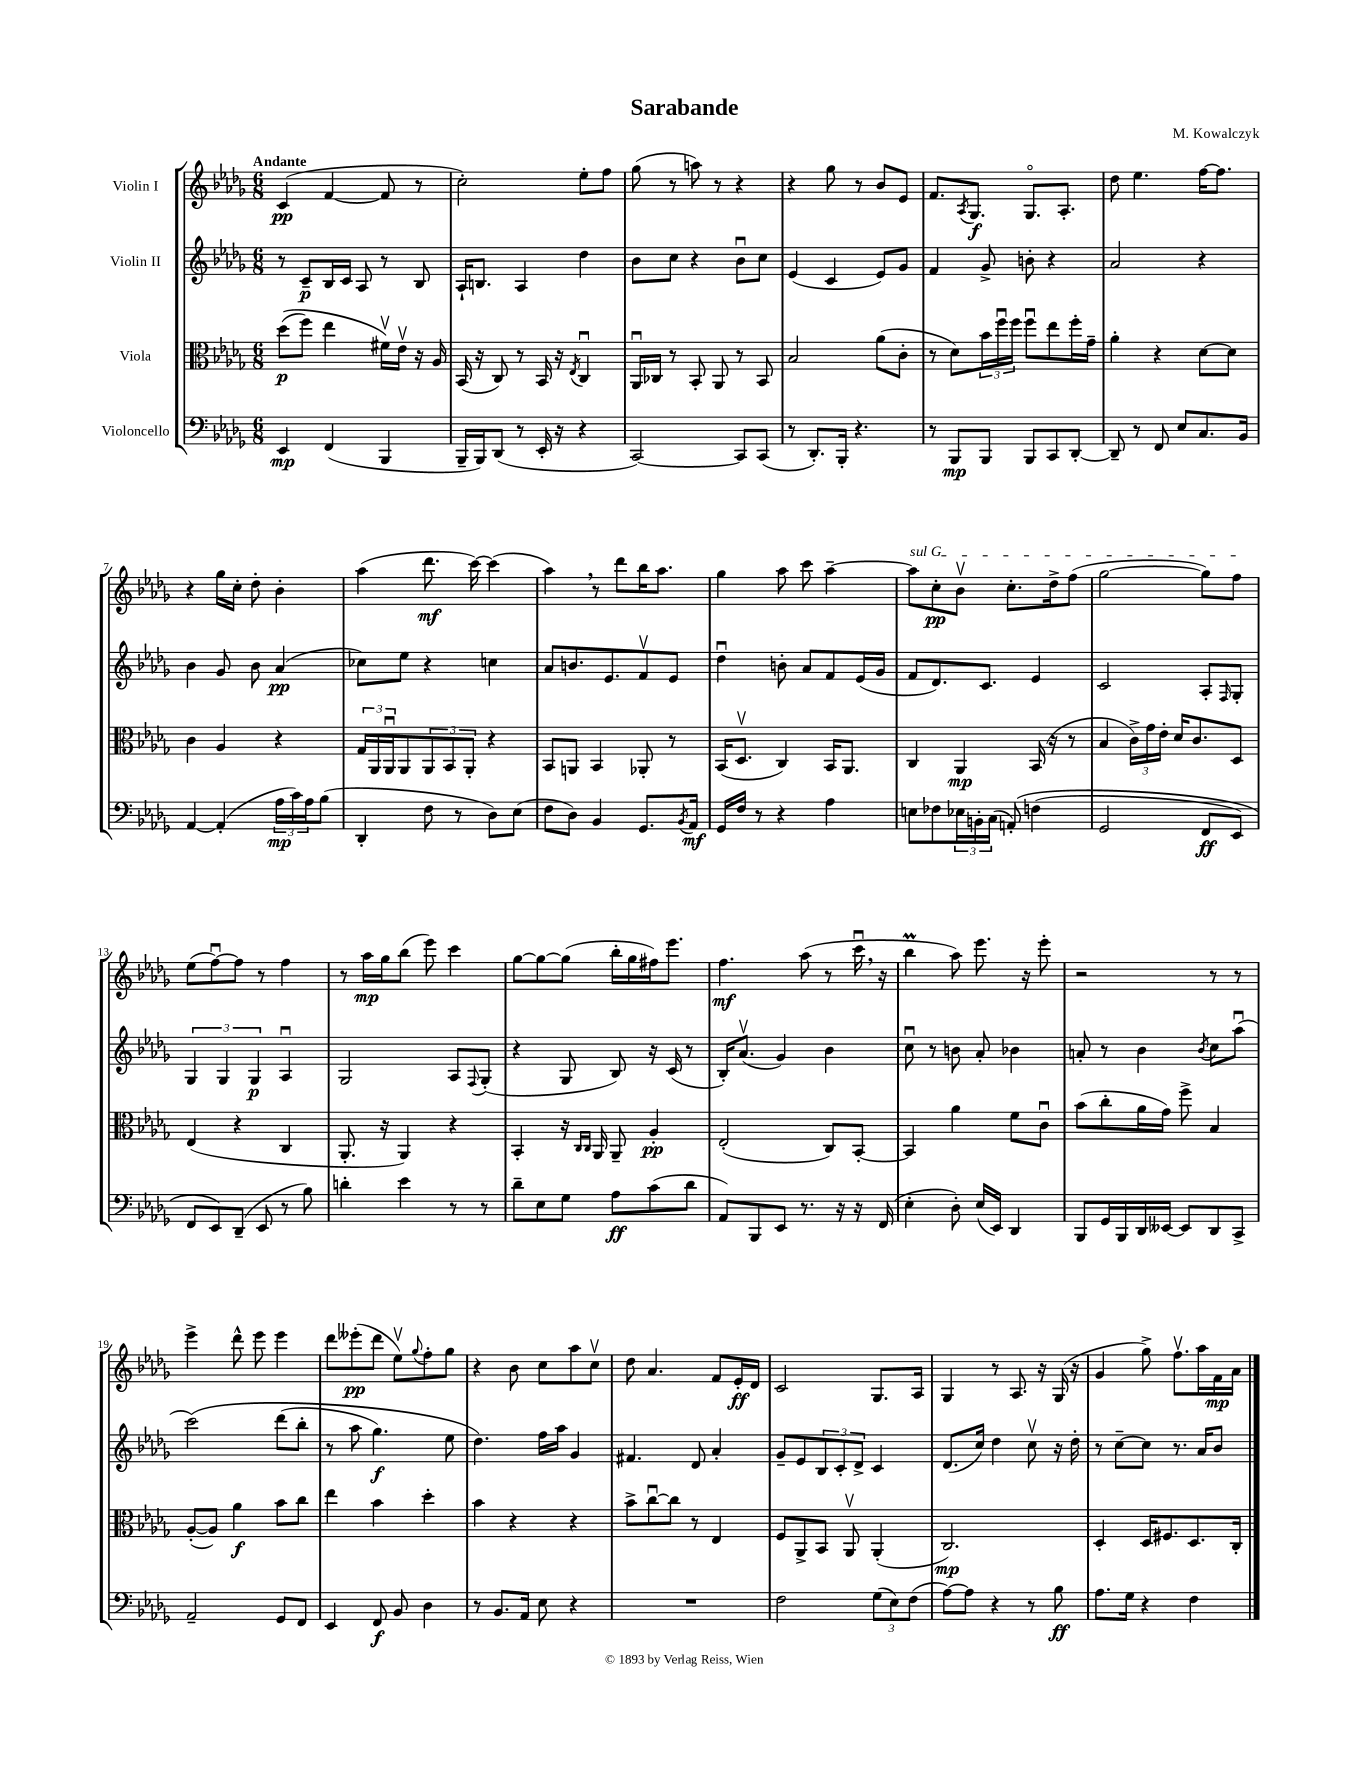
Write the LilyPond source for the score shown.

\header { title = "Sarabande" composer = "M. Kowalczyk" }
<<
\new StaffGroup <<
\new Staff = "s0" \with { instrumentName = "Violin I" } {
    \clef treble \key des \major \numericTimeSignature \time 6/8 \tempo "Andante"
    c'4\pp( f'4~ f'8 r8 |
    c''2-.) ees''8-. f''8 |
    ges''8( r8 a''8) r8 r4 |
    r4 ges''8 r8 bes'8 ees'8 |
    f'8. \acciaccatura { aes8 } ges8.\f ges8.\flageolet aes8.-. |
    des''8 ees''4. f''16~ f''8. |
    r4 ges''16 c''16-. des''8-. bes'4-. |
    aes''4( des'''8.\mf c'''16~) c'''4( |
    aes''4) \breathe r8 des'''8 bes''16 aes''8. |
    ges''4 aes''8 c'''8 aes''4~-- |
    \once \override TextSpanner.bound-details.left.text = \markup { \italic "sul G" } aes''8\startTextSpan c''8-.\pp bes'8\upbow c''8.-. des''16-> f''8( |
    ges''2~ ges''8) f''8\stopTextSpan |
    ees''8( f''8~\downbow) f''8 r8 f''4 |
    r8 aes''16\mp ges''16 bes''8( ees'''8) c'''4 |
    ges''8~ ges''8~ ges''8( bes''16-. ges''16 fis''16) ees'''8. |
    f''4.\mf aes''8( r8 c'''16\downbow \breathe r16 |
    bes''4\prall aes''8) ees'''8. r16 ees'''8-. |
    r2 r8 r8 |
    ees'''4-> des'''8-^ ees'''8 ees'''4 |
    des'''8 eeses'''8-.\pp( des'''8 ees''8\upbow) \appoggiatura { ges''8 } f''8-. ges''8 |
    r4 bes'8 c''8 aes''8 c''8\upbow |
    des''8 aes'4. f'8 ees'16-.\ff des'16 |
    c'2 ges8. aes16 |
    ges4 r8 aes8. r16 ges16( r16 |
    ges'4 ges''8->) f''8.\upbow aes''16 f'16\mp aes'16 \bar "|." |
}
\new Staff = "s1" \with { instrumentName = "Violin II" } {
    \clef treble \key des \major \numericTimeSignature \time 6/8
    r8 c'8--\p bes16 c'16 aes8 r8 bes8 |
    aes16-! b8. aes4 des''4 |
    bes'8 c''8 r4 bes'8\downbow c''8 |
    ees'4( c'4 ees'8) ges'8 |
    f'4 ges'8-> b'8-. r4 |
    aes'2 r4 |
    bes'4 ges'8 bes'8 aes'4\pp( |
    ces''8) ees''8 r4 c''4 |
    aes'8 b'8. ees'8. f'8\upbow ees'8 |
    des''4\downbow b'8-. aes'8 f'8 ees'16( ges'16 |
    f'8 des'8.) c'8. ees'4 |
    c'2 aes8-. \grace { f16 } ges8-. |
    \tuplet 3/2 { ges4 ges4 ges4\p } aes4\downbow |
    ges2 aes8 \appoggiatura { f8 } ges8-.( |
    r4 ges8 bes8) r16 c'16( r8 |
    bes16-.) aes'8.\upbow( ges'4) bes'4 |
    c''8\downbow r8 b'8 aes'8-. bes'4 |
    a'8-. r8 bes'4 \acciaccatura { bes'8 } c''8 aes''8\downbow( |
    c'''2)\( des'''8( bes''8-. |
    r8 aes''8 ges''4.\f) ees''8 |
    des''4.\) f''16 aes''16 ges'4 |
    fis'4. des'8 aes'4-. |
    ges'8-- ees'8 \tuplet 3/2 { bes8 c'8-. des'8-> } c'4 |
    des'8.( c''16) des''4 c''8\upbow r16 des''16-. |
    r8 c''8~-- c''8 r8. aes'16 bes'8 \bar "|." |
}
\new Staff = "s2" \with { instrumentName = "Viola" } {
    \clef alto \key des \major \numericTimeSignature \time 6/8
    des''8\p(\( f''8) ees''4 fis'16\upbow\) ees'16\upbow r16 aes16 |
    bes,16( r16 c8) r8 bes,16 r16 \acciaccatura { ees8 } c4\downbow |
    aes,16\downbow ces16 r8 bes,8-. aes,8 r8 bes,8 |
    bes2 aes'8( c'8-. |
    r8 des'8) \tuplet 3/2 { bes'16 f''16\downbow f''16 } f''8\downbow ees''8 f''16-. ges'16-- |
    aes'4-. r4 des'8~ des'8 |
    c'4 aes4 r4 |
    \tuplet 3/2 { ges16 aes,16 aes,16\downbow } aes,8 \tuplet 3/2 { aes,8 bes,8 aes,8-. } r4 |
    bes,8 a,8 bes,4 aes,8-. r8 |
    bes,16( des8.\upbow c4) bes,16 aes,8. |
    c4 aes,4\mp bes,16( r16 r8 |
    bes4 \tuplet 3/2 { c'16->) ges'16 ees'16-. } des'16 c'8. des8 |
    ees4( r4 c4 |
    aes,8.-. r16 aes,4) r4 |
    bes,4-. r16 \grace { c16 c16 } aes,16 aes,8-- aes4-.\pp |
    ees2-.( c8) bes,8~-. |
    bes,4 aes'4 f'8 c'8\downbow |
    bes'8( c''8-. aes'16 ges'16) f''8-> bes4 |
    aes8~-.( aes8) aes'4\f bes'8 c''8 |
    ees''4 bes'4 des''4-. |
    bes'4 r4 r4 |
    bes'8-> c''8~\downbow c''8 r8 ees4 |
    f8 aes,8-> bes,8 aes,8\upbow aes,4-.( |
    c2.\mp) |
    des4-. des16 fis8. des8. c16-. \bar "|." |
}
\new Staff = "s3" \with { instrumentName = "Violoncello" } {
    \clef bass \key des \major \numericTimeSignature \time 6/8
    ees,4\mp f,4( bes,,4 |
    bes,,16-- bes,,16) des,8( r8 ees,16-. r16 r4 |
    c,2~) c,8 c,8( |
    r8 des,8.-.) bes,,16-. r4. |
    r8 bes,,8\mp bes,,8 bes,,8 c,8 des,8~-. |
    des,8-- r8 f,8 ees8 c8. bes,16 |
    aes,4~ aes,4-.( \tuplet 3/2 { aes16\mp c'16) aes16 } bes8( |
    des,4-. f8 r8 des8) ees8( |
    f8 des8) bes,4 ges,8. \acciaccatura { bes,8 } aes,16\mf |
    ges,16 f16 r8 r4 aes4 |
    e8 fes8 \tuplet 3/2 { ees16 b,16-. c16( } a,8-.)\( f4( |
    ges,2 f,8\ff ees,8) |
    f,8 ees,8\) des,8--( ees,8 r8 bes8) |
    d'4-. ees'4 r8 r8 |
    des'8-- ees8 ges8 aes8\ff c'8( des'8 |
    aes,8) bes,,8 ees,8 r8. r16 r16 f,16( |
    ees4-. des8-.) ees16( ees,16) des,4 |
    bes,,8 ges,16 bes,,16 des,16 eeses,16~ eeses,8 des,8 c,8-> |
    aes,2-- ges,8 f,8 |
    ees,4 f,8\f bes,8 des4 |
    r8 bes,8. aes,16 ees8 r4 |
    R2. |
    f2 \tuplet 3/2 { ges8( ees8) f8( } |
    aes8~) aes8 r4 r8 bes8\ff |
    aes8. ges16 r4 f4 \bar "|." |
}
>>
>>
